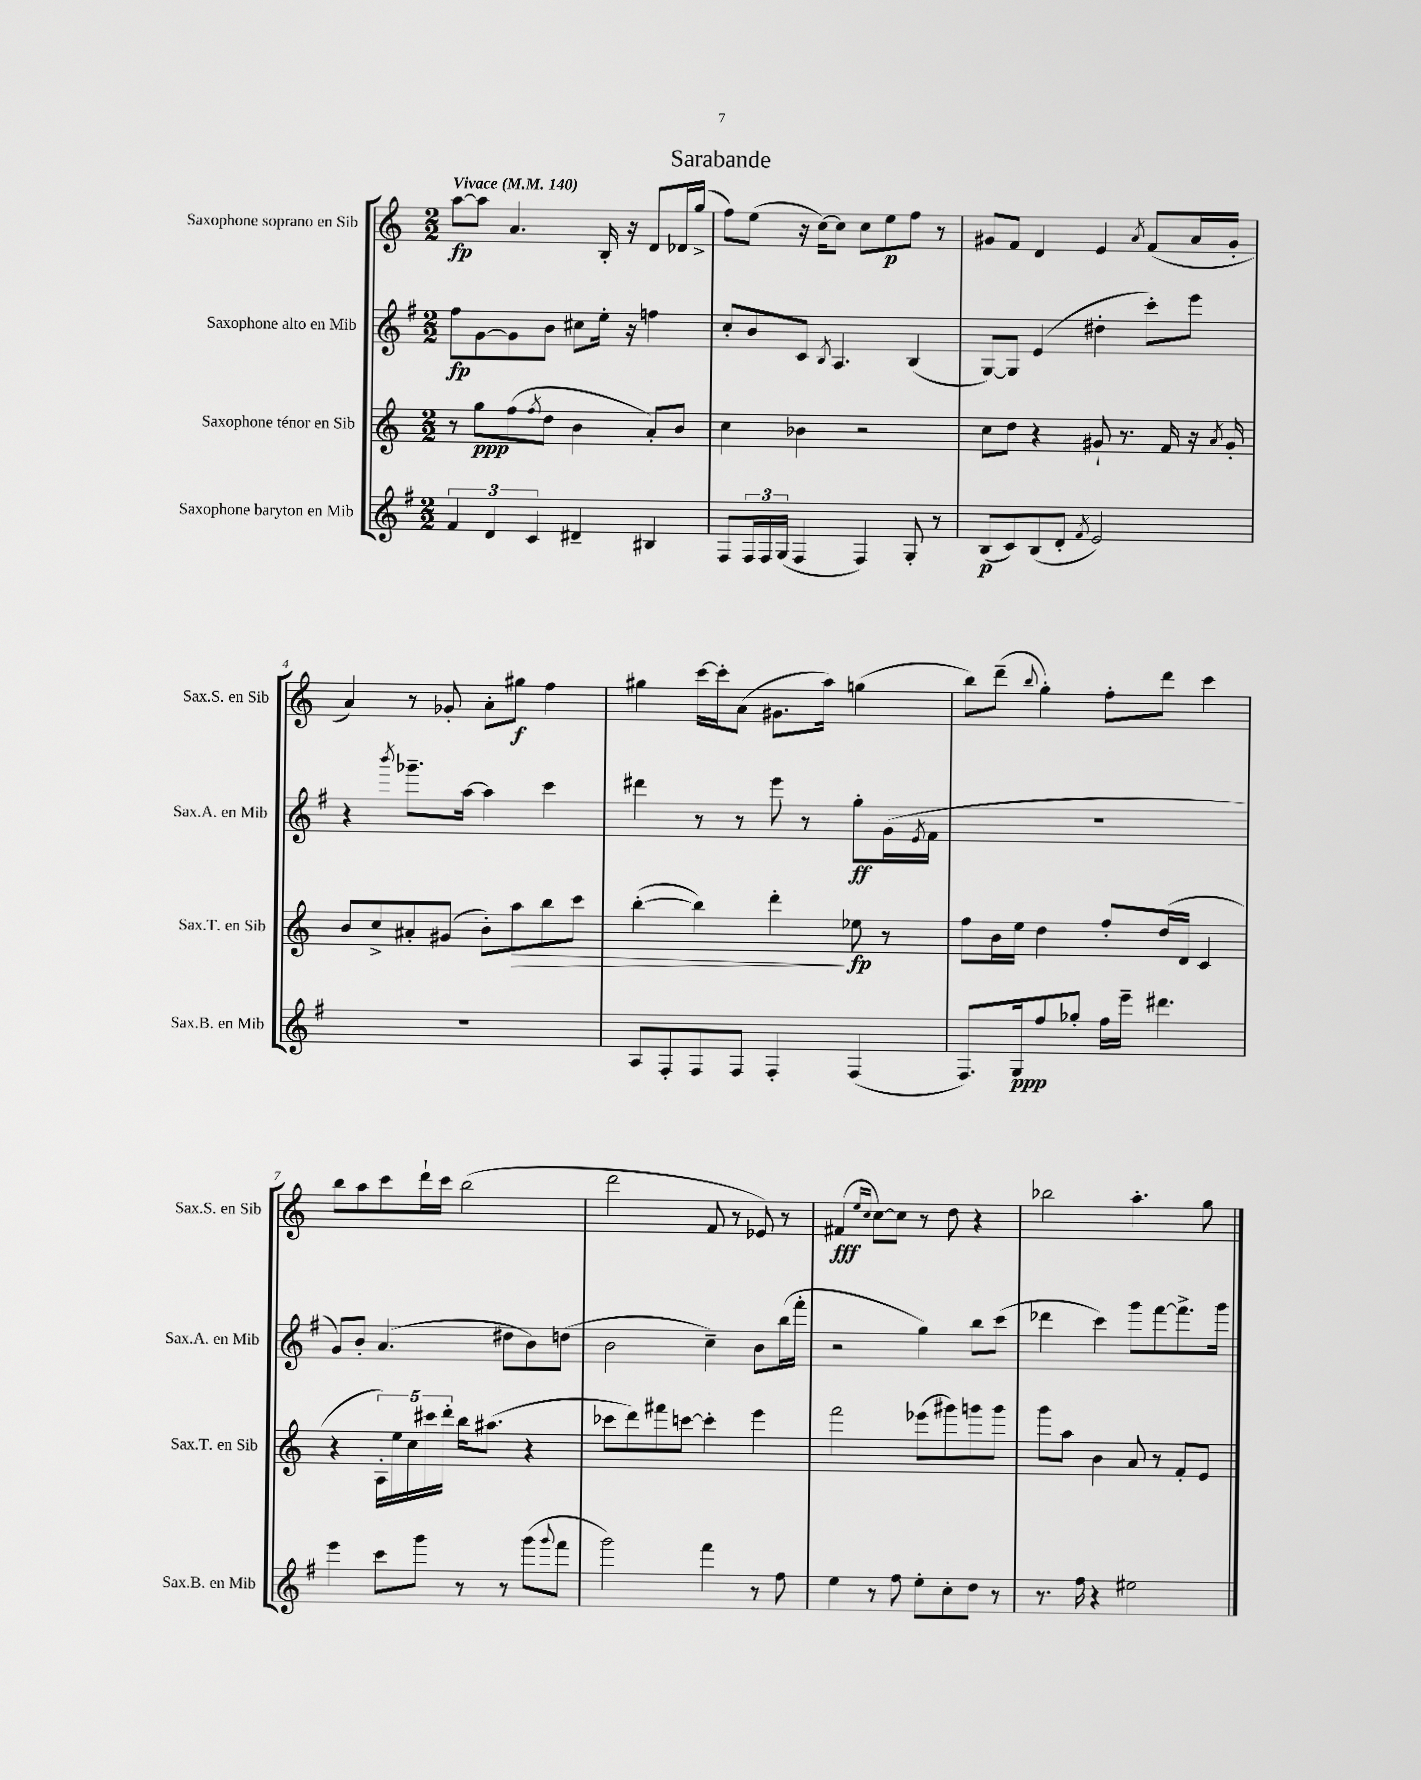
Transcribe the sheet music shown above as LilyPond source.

\header { title = "Sarabande" }
<<
\new StaffGroup <<
\new Staff = "s0" \with { instrumentName = "Saxophone soprano en Sib" shortInstrumentName = "Sax.S. en Sib" } {
    \clef treble \key c \major \numericTimeSignature \time 2/2 \tempo "Vivace" 4 = 140
    a''8~\fp a''8 a'4. b16-. r16 d'8 des'16 g''16->( |
    f''8) e''8( r16 c''16~) c''8 c''8 e''8\p f''8 r8 |
    gis'8 f'8 d'4 e'4 \acciaccatura { a'8 } f'8( a'16 gis'16-. |
    a'4) r8 ges'8-. a'8-. gis''8\f f''4 |
    gis''4 c'''16~ c'''16-. a'8( gis'8. a''16) g''4( |
    b''8) d'''8--( \appoggiatura { b''8 } g''4-.) f''8-. d'''8 c'''4 |
    b''8 a''8 c'''8 d'''16-! c'''16 b''2( |
    d'''2 f'8 r8 ees'8) r8 |
    fis'4\fff( \grace { e''16 c''16 } c''8~) c''8 r8 d''8 r4 |
    bes''2 a''4.-. g''8 \bar "|." |
}
\new Staff = "s1" \with { instrumentName = "Saxophone alto en Mib" shortInstrumentName = "Sax.A. en Mib" } {
    \clef treble \key g \major \numericTimeSignature \time 2/2
    fis''8\fp g'8~ g'8 b'8 cis''8 e''16-. r16 f''4 |
    c''8-. b'8 c'8 \acciaccatura { b8 } a4. b4( |
    g8~) g8 e'4( dis''4-. c'''8-.) e'''8 |
    r4 \acciaccatura { b'''8 } ges'''8.-- a''16~ a''4 c'''4 |
    dis'''4 r8 r8 e'''8 r8 g''8-.\ff g'16( \acciaccatura { e'8 } fis'16 |
    R1 |
    g'8) b'8-. a'4.( dis''8 b'8) d''8( |
    b'2 c''4--) b'8 b''16( fis'''16-. |
    r2 g''4) b''8 c'''8( |
    des'''4 c'''4) g'''8 fis'''8~ fis'''8.-> g'''16 \bar "|." |
}
\new Staff = "s2" \with { instrumentName = "Saxophone ténor en Sib" shortInstrumentName = "Sax.T. en Sib" } {
    \clef treble \key c \major \numericTimeSignature \time 2/2
    r8 g''8\ppp f''8( \acciaccatura { f''8 } d''8 b'4 a'8-.) b'8 |
    c''4 bes'4 r2 |
    c''8 d''8 r4 gis'8-! r8. f'16 r16 \acciaccatura { a'8 } gis'16-. |
    b'8 c''8-> ais'8-. gis'8( b'8-.) a''8\> b''8 c'''8 |
    b''4~-.( b''4) d'''4-.\! ees''8\fp r8 |
    f''8 b'16 e''16 d''4 f''8-. d''16( d'16 c'4 |
    r4 \tuplet 5/4 { a16-.) e''16 c''16 cis'''16 d'''16-. } b''16 ais''8.( r4 |
    ces'''8 d'''8) fis'''8 c'''8~ c'''4-. e'''4 |
    f'''2 ees'''8( gis'''8) g'''8 g'''8 |
    g'''8 a''8 b'4 a'8 r8 f'8-. e'8 \bar "|." |
}
\new Staff = "s3" \with { instrumentName = "Saxophone baryton en Mib" shortInstrumentName = "Sax.B. en Mib" } {
    \clef treble \key g \major \numericTimeSignature \time 2/2
    \tuplet 3/2 { fis'4 d'4 c'4 } dis'4-- bis4 |
    fis8 \tuplet 3/2 { fis16 fis16 g16( } fis4 fis4) g8-. r8 |
    b8\p( c'8) b8( d'8-. \acciaccatura { fis'8 } e'2) |
    R1 |
    a8 fis8-. fis8 fis8 fis4-. fis4( |
    fis8.) g16\ppp fis''8 ges''8-. fis''16 e'''16-- dis'''4. |
    e'''4 c'''8 g'''8 r8 r8 g'''8( \appoggiatura { g'''8 } fis'''8 |
    g'''2) fis'''4 r8 fis''8 |
    e''4 r8 fis''8 e''8-. c''8-. d''8 r8 |
    r8. fis''16 r4 eis''2 \bar "|." |
}
>>
>>
